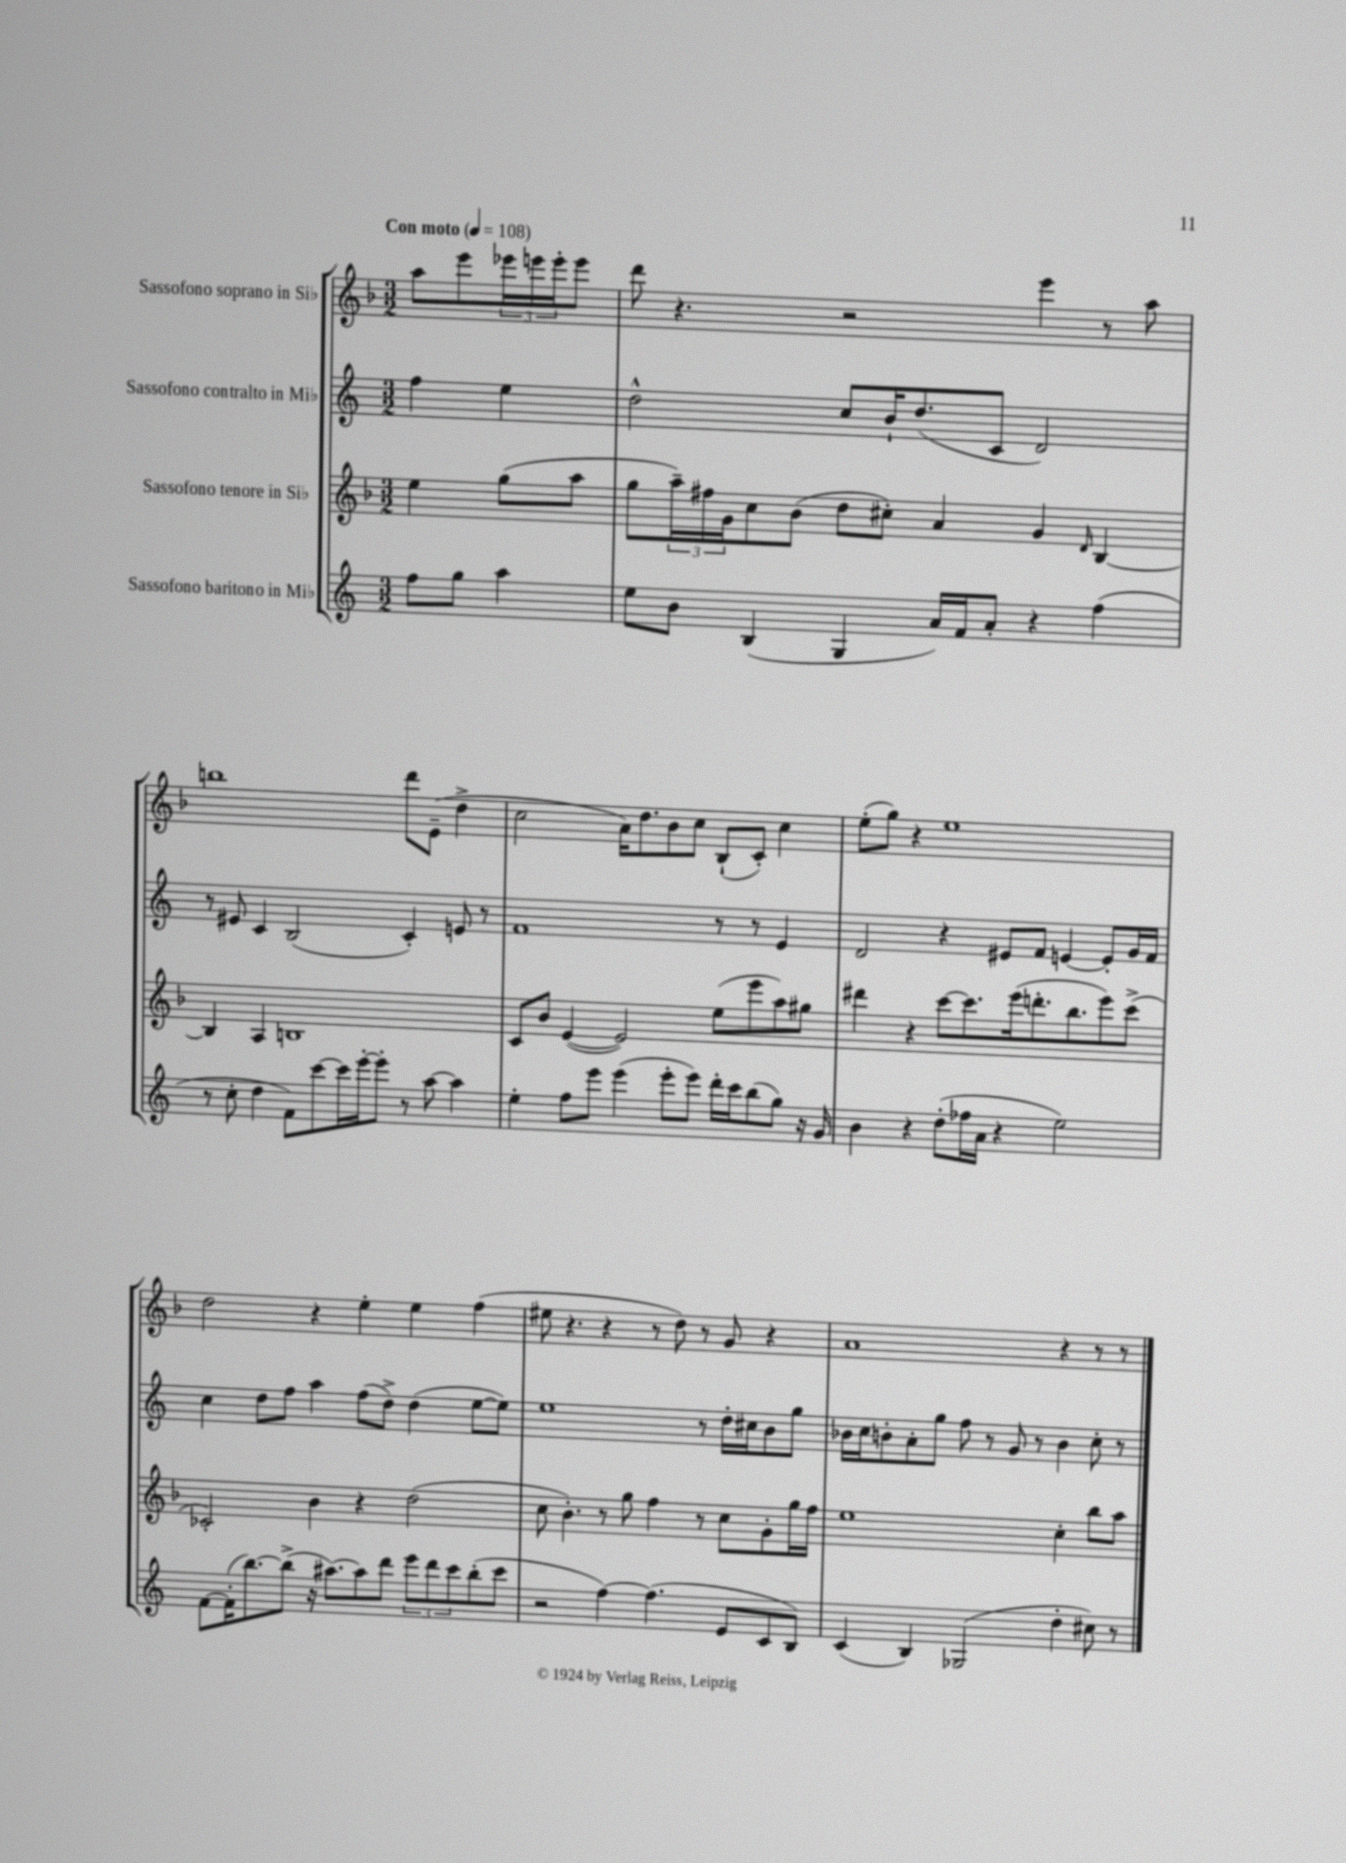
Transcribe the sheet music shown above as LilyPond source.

<<
\new StaffGroup <<
\new Staff = "s0" \with { instrumentName = "Sassofono soprano in Sib" } {
    \clef treble \key f \major \numericTimeSignature \time 3/2 \partial 2 \tempo "Con moto" 4 = 108
    a''8 e'''8 \tuplet 3/2 { ees'''16 e'''16 e'''16-. } e'''8 |
    d'''8 r4. r2 e'''4 r8 a''8 |
    b''1 d'''8 e'8--( d''4-> |
    c''2 a'16) d''8. bes'8 c''8 bes8-!( c'8-.) c''4 |
    e''8-.( g''8) r4 e''1 |
    d''2 r4 e''4-. e''4 f''4( |
    eis''8 r4. r4 r8 d''8) r8 g'8 r4 |
    a'1 r4 r8 r8 \bar "|." |
}
\new Staff = "s1" \with { instrumentName = "Sassofono contralto in Mib" } {
    \clef treble \key c \major \numericTimeSignature \time 3/2 \partial 2
    f''4 e''4 |
    d''2-^ c''8 b'16-! d''8.( c'8 d'2) |
    r8 eis'8 c'4 b2( c'4-.) e'8 r8 |
    f'1 r8 r8 e'4 |
    d'2 r4 eis'8 f'8 e'4~ e'8-. g'16 f'16 |
    c''4 d''8 f''8 a''4 f''8( d''8->) d''4( e''8~ e''8) |
    e''1 r8 d''16-. cis''16 b'8 g''8 |
    bes'16 c''16 b'8-. a'8-. g''8 f''8 r8 g'8 r8 b'4 c''8-. r8 \bar "|." |
}
\new Staff = "s2" \with { instrumentName = "Sassofono tenore in Sib" } {
    \clef treble \key f \major \numericTimeSignature \time 3/2 \partial 2
    e''4 g''8( a''8 |
    g''8 \tuplet 3/2 { a''16--) fis''16 g'16 } c''8 bes'8( d''8 cis''8-.) a'4 g'4 \grace { d'16 } bes4~ |
    bes4 a4 b1 |
    c'8 bes'8 e'4~( e'2) e''8( e'''8 a''8) gis''8 |
    dis'''4 r4 c'''8~ c'''8. e'''16( d'''8.-. bes''8. e'''8) c'''8->( |
    ces'2-.) bes'4 r4 d''2( |
    c''8 bes'4.-.) r8 g''8 f''4 r8 c''8 g'8-. g''16 f''16 |
    e''1 c''4-. bes''8 a''8 \bar "|." |
}
\new Staff = "s3" \with { instrumentName = "Sassofono baritono in Mib" } {
    \clef treble \key c \major \numericTimeSignature \time 3/2 \partial 2
    f''8 g''8 a''4 |
    e''8 b'8 b4( g4 a'16) f'16 a'8-. r4 f''4( |
    r8 c''8-. d''4 f'8) c'''8~ c'''16 e'''16~-. e'''8-. r8 a''8~ a''4 |
    e''4-. f''8 e'''8 e'''4( e'''8-. e'''8) d'''16-. c'''16 b''8( g''8) r16 g'16 |
    b'4 r4 d''8-.( fes''16 a'16 r4 e''2) |
    f'8~ f'16-.( b''8.~) b''8->( r16 ais''8.~) ais''8 d'''8 \tuplet 3/2 { e'''8 d'''8 c'''8 } b''8-.( c'''8 |
    r2 f''4~) f''4.( e'8 c'8 b8) |
    c'4( b4) ges2( d''4-. cis''8) r8 \bar "|." |
}
>>
>>
\layout { \context { \Score \remove "Bar_number_engraver" } }
